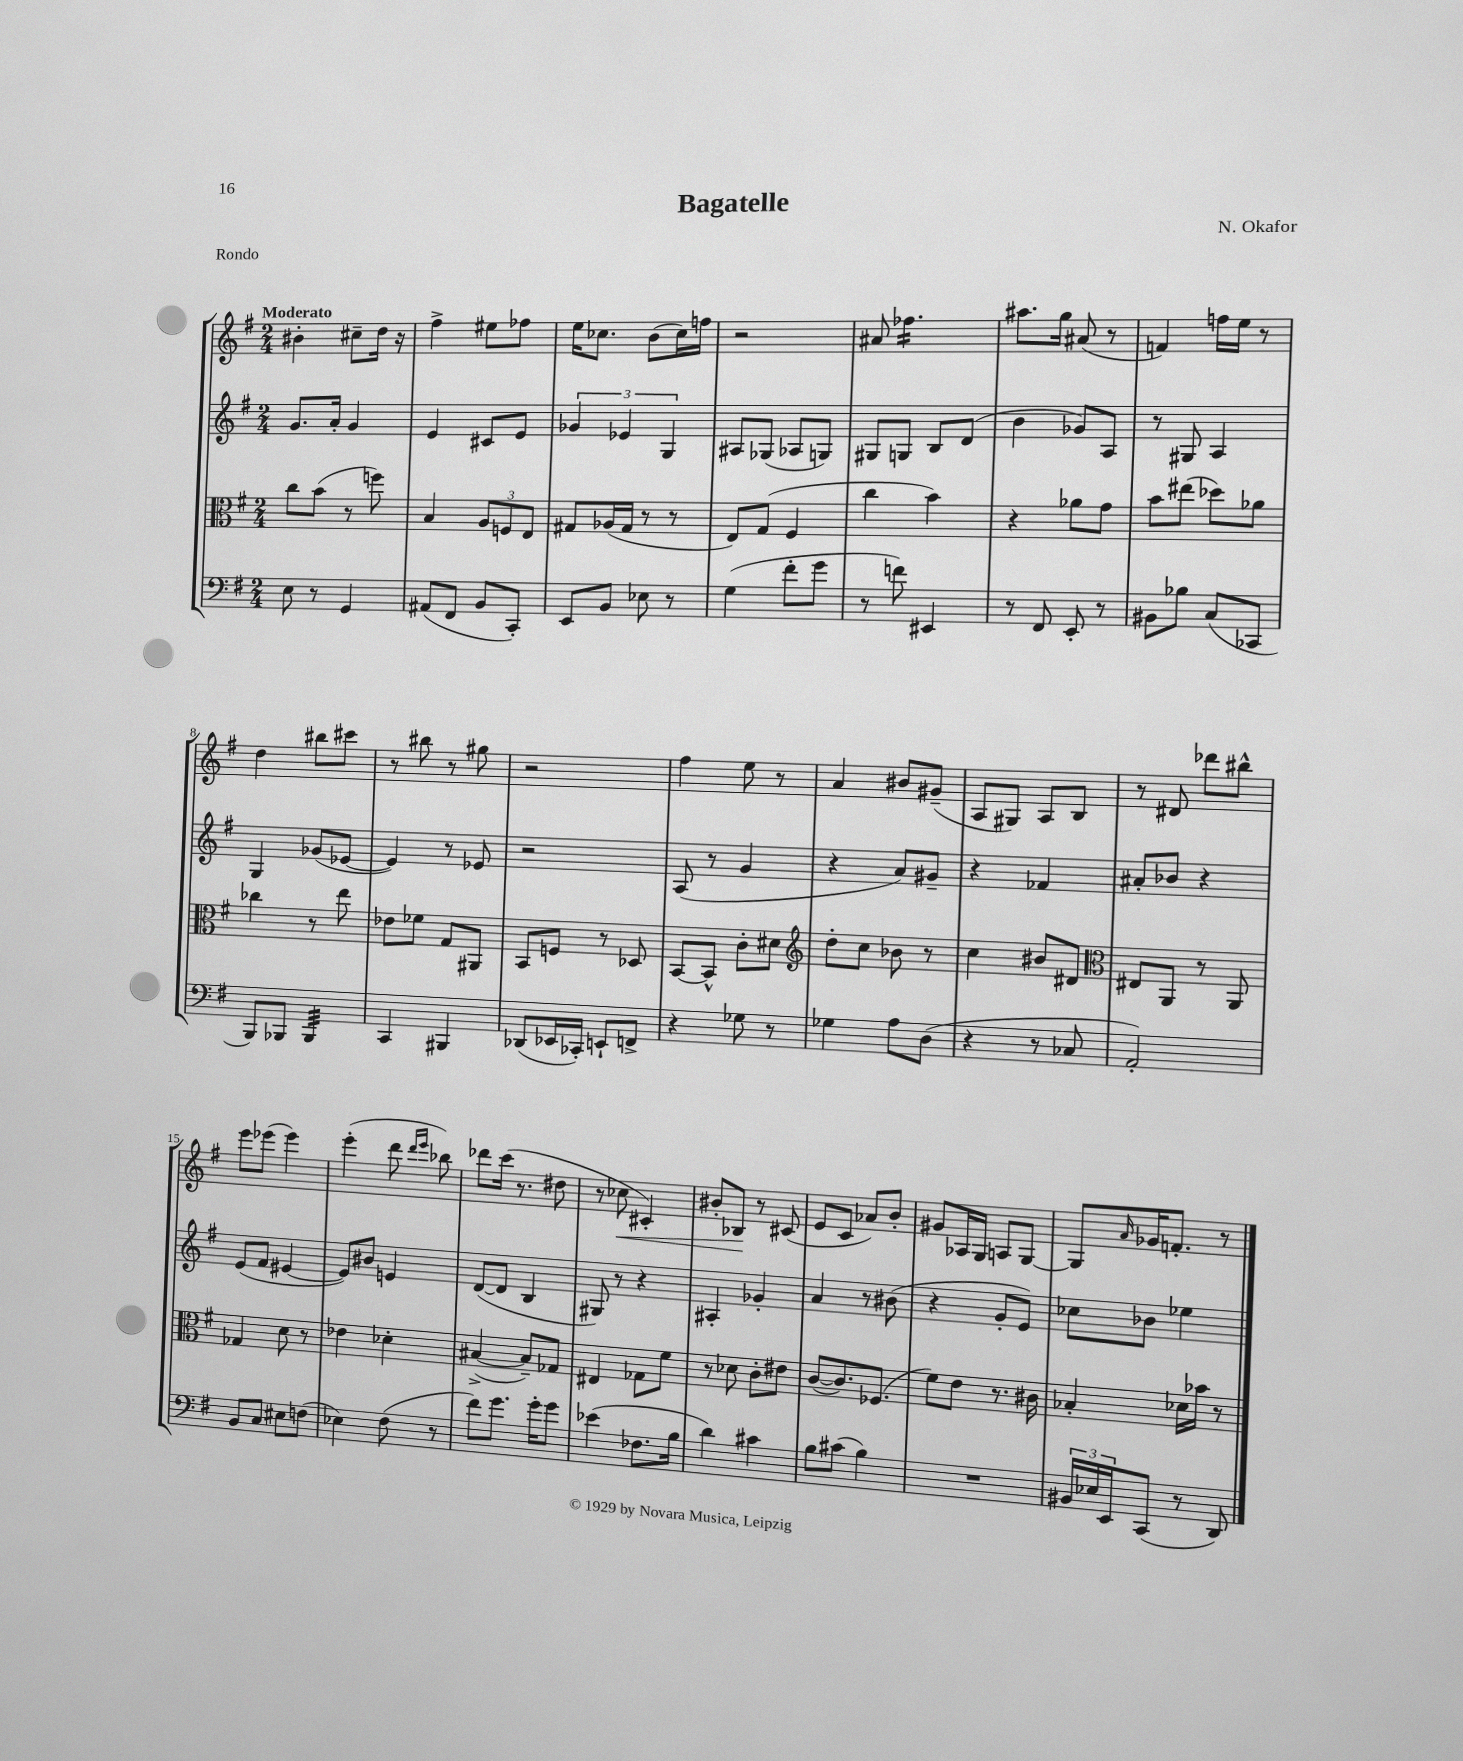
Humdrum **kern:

**kern	**kern	**kern	**kern
*staff4	*staff3	*staff2	*staff1
*clefF4	*clefC3	*clefG2	*clefG2
*k[f#]	*k[f#]	*k[f#]	*k[f#]
*M2/4	*M2/4	*M2/4	*M2/4
8E\	8cc\L	8.g/L	4b#'\
8r	(8b\J	.	.
.	.	16a'/Jk	.
4GG/	8r	4g/	8cc#~\L
.	8ff\)	.	16dd\Jk
.	.	.	16r
=	=	=	=
(8AA#/L	4B/	4e/	4ff#^\
8FF#/J	.	.	.
8BB/L	12A/L	8c#/L	8ee#\L
.	12F/	.	.
8CC'/J)	.	8e/J	8ff-\J
.	12E/J	.	.
=	=	=	=
8EE/L	8G#/L	6g-/	16ee\LK
.	.	.	8.cc-\J
8BB/J	(16A-/L	.	.
.	.	6e-/	.
.	16G#/JJ	.	.
8E-\	8r	.	(8b\L
.	.	6G/	.
8r	8r	.	16cc-\L)
.	.	.	16ff\JJ
=	=	=	=
(4G\	8E/L)	8A#/L	2r
.	(8G/J	(8G-/J	.
8f#'\L	4F#/	8A-/L	.
8g\J	.	8G/J)	.
=	=	=	=
8r	4cc\	8G#/L	8a#/
8f\)	.	8G/J	4.ff-\
4EE#/	4b\)	8B/L	.
.	.	(8d/J	.
=	=	=	=
8r	4r	4b\	8.aa#\L
8FF#/	.	.	.
.	.	.	16gg\Jk
8EE'/	8a-\L	8g-/L)	(8a#/
8r	8g\J	8A/J	8r
=	=	=	=
8BB#\L	8b\L	8r	4f/)
8B-\J	(8ee#\J	8G#/	.
(8C/L	8dd-\L)	4A/	16ff\LL
.	.	.	16ee\JJ
8CC-/J	8a-\J	.	8r
=	=	=	=
8BBB/L)	4cc-\	4G/	4dd\
8BBB-/J	.	.	.
4BBB-/	8r	(8g-/L	8bb#\L
.	8ee\	[8e-/J	8ccc#\J
=	=	=	=
4CC/	8e-\L	4e-/])	8r
.	8f-\J	.	8bb#\
4BBB#/	8G/L	8r	8r
.	8AA#/J	8e-/	8gg#\
=	=	=	=
(8DD-/L	8BB/L	2r	2r
16EE-/L	8F/J	.	.
16CC-'/JJ)	.	.	.
8EE`/L	8r	.	.
8FF^/J	8D-/	.	.
=	=	=	=
4r	[8BB/L	(8A/	4ff#\
.	8BB^^/]J	8r	.
8G-\	8c'\L	4g/	8ee\
8r	8d#\J	.	8r
=	=	=	=
*	*clefG2	*	*
4G-\	8dd'\L	4r	4a/
.	8cc\J	.	.
8A\L	8b-\	8a/L)	8b#/L
(8D\J	8r	8g#~/J	(8g#~/J
=	=	=	=
4r	4cc\	4r	8A/L
.	.	.	8G#/J)
8r	8b#/L	4f-/	8A/L
8C-/	8d#/J	.	8B/J
=	=	=	=
*	*clefC3	*	*
2AA'/)	8E#/L	8a#'/L	8r
.	8AA/J	8b-/J	8d#/
.	8r	4r	8ddd-\L
.	8AA/	.	8bb#^^\J
=	=	=	=
8BB/L	4G-/	(8e/L	8eee\L
8C/J	.	8f#/J	(8eee-\J
8E#\L	8d\	[4e#/	4eee-\)
(8F\J	8r	.	.
=	=	=	=
4E-\)	4e-\	8e#/]L)	(4eee'\
.	.	8b#/J	.
(8F#\	4d-'\	4e/	8ddd\
.	.	.	16qqddd/LL
.	.	.	16qqeee/JJ
8r	.	.	8bb-\)
=	=	=	=
8f#\L)	([4B#^/	([8d/L	8ddd-\L
8.g\J	.	8d/]J	(16ccc\Jk
.	.	.	8.r
.	8B#~/]L)	4B/	.
16g'\LK	.	.	.
8g\J	8G-/J	.	8dd#\
=	=	=	=
(4e-\	4E#/	8G#/)	8r
.	.	8r	8cc-\
8.F-\L	8G-\L	4r	4c#'/)
.	8f#\J	.	.
16B\Jk	.	.	.
=	=	=	=
4d\)	8r	4A#'/	8b#'/L
.	8d-\	.	8B-/J
4c#\	8c'\L	4g-'/	8r
.	8e#\J	.	(8c#/
=	=	=	=
8B\L	([8c/L	4a/	8e/L
(8c#\J	8.c/])	.	8c/J
4B\)	.	8r	8a-/L)
.	(8.F-/J	.	.
.	.	(8b#\	8b'/J
=	=	=	=
2r	8f#\L)	4r	8g#/L
.	8e\J	.	16A-/L
.	.	.	16G/JJ
.	8.r	8g'/L	8A/L
.	.	8e/J)	[8G/J
.	16c#\	.	.
=	=	=	=
24BB#/LL	4B-'/	8cc-\L	8G/]L
24E-/	.	.	.
24EE/J	.	.	.
.	.	.	16qqa/
(8CC/J	.	8b-\J	16g-/K
.	.	.	8.f'/J
8r	16d-\LL	4ee-\	.
.	16b-\JJ	.	.
8DD/)	8r	.	8r
==	==	==	==
*-	*-	*-	*-
